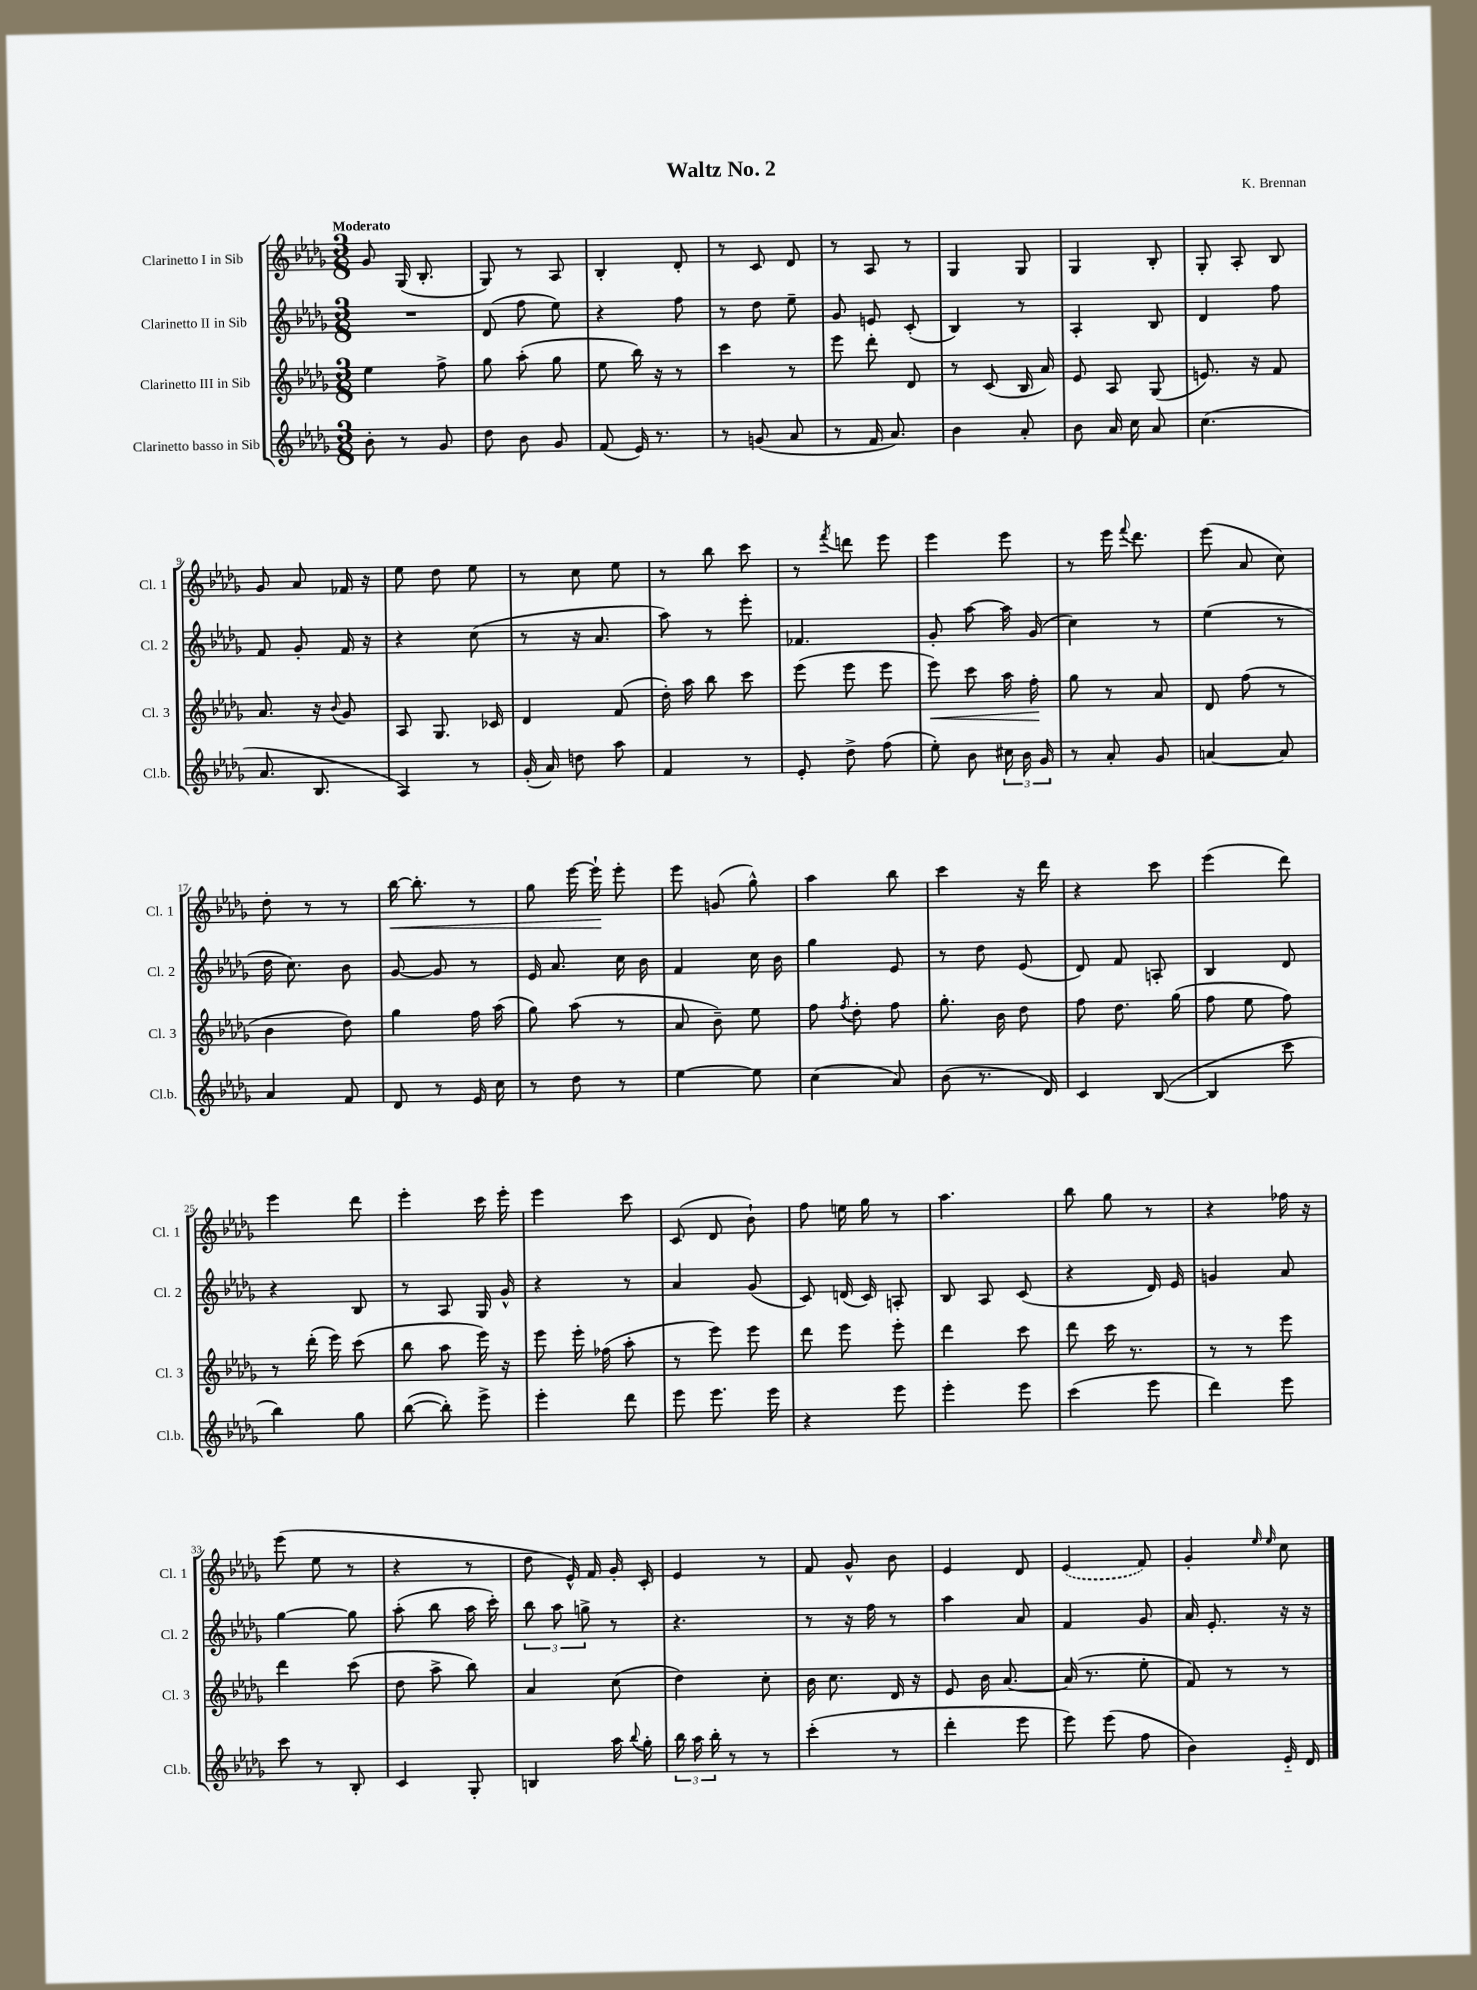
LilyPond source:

\header { title = "Waltz No. 2" composer = "K. Brennan" }
<<
\new StaffGroup <<
\new Staff = "s0" \with { instrumentName = "Clarinetto I in Sib" shortInstrumentName = "Cl. 1" } {
    \clef treble \key des \major \numericTimeSignature \time 3/8 \tempo "Moderato"
    \autoBeamOff ges'8 ges16( bes8.-. |
    ges8) r8 aes8 |
    bes4-. des'8-. |
    r8 c'8 des'8 |
    r8 aes8 r8 |
    ges4 ges8 |
    ges4 bes8-. |
    ges8-. aes8-. bes8 |
    ges'8 aes'8 fes'16 r16 |
    ees''8 des''8 ees''8 |
    r8 c''8 ees''8 |
    r8 bes''8 c'''8 |
    r8 \acciaccatura { f'''8 } d'''8 ees'''8 |
    ees'''4 ees'''8 |
    r8 ees'''16 \appoggiatura { f'''8 } des'''8. |
    ees'''8( aes'8 c''8) |
    des''8-. r8 r8 |
    bes''16~\< bes''8.-. r8 |
    ges''8 ees'''16~ ees'''16-!\! ees'''8-. |
    ees'''8 g'8( ges''8-^) |
    aes''4 bes''8 |
    c'''4 r16 des'''16 |
    r4 c'''8 |
    ees'''4( des'''8) |
    ees'''4 des'''8 |
    ees'''4-. c'''16 ees'''16-. |
    ees'''4 c'''8 |
    c'8( des'8 bes'8-!) |
    f''8 e''16 ges''16 r8 |
    aes''4. |
    bes''8 ges''8 r8 |
    r4 fes''16 r16 |
    ees'''8( ees''8 r8 |
    r4 r8 |
    des''8 ees'16-^) f'16 ges'16-. c'16-. |
    ees'4 r8 |
    f'8 ges'8-^ bes'8 |
    ees'4 des'8 |
    \once \slurDashed ees'4( f'8) |
    ges'4-. \grace { ees''16 ees''16 } c''8 \bar "|." |
}
\new Staff = "s1" \with { instrumentName = "Clarinetto II in Sib" shortInstrumentName = "Cl. 2" } {
    \clef treble \key des \major \numericTimeSignature \time 3/8
    \autoBeamOff R4. |
    des'8( f''8 ees''8) |
    r4 f''8 |
    r8 des''8 ees''8-- |
    ges'8 e'8 c'8-.( |
    bes4) r8 |
    aes4-. bes8 |
    des'4 f''8 |
    f'8 ges'8-. f'16 r16 |
    r4 c''8( |
    r8 r16 aes'8. |
    aes''8) r8 ees'''8-. |
    fes'4. |
    ges'8-. aes''8~ aes''16 ges'16( |
    c''4) r8 |
    ees''4( r8 |
    des''16 c''8.) bes'8 |
    ges'8~ ges'8 r8 |
    ees'16 aes'8. c''16 bes'16 |
    f'4 c''16 bes'16 |
    ges''4 ees'8 |
    r8 des''8 ees'8( |
    des'8) f'8 a8-. |
    bes4 des'8 |
    r4 bes8 |
    r8 aes8 ges16 ges'16-^ |
    r4 r8 |
    aes'4 ges'8( |
    c'8) d'16( c'16) a8-. |
    bes8 aes8 c'8( |
    r4 des'16) ees'16 |
    g'4 aes'8 |
    ges''4~ ges''8 |
    aes''8-.( bes''8 aes''16 c'''16-.) |
    \tuplet 3/2 { bes''8 aes''8 g''8-> } r8 |
    r4. |
    r8 r16 f''16 r8 |
    aes''4 aes'8 |
    f'4 ges'8 |
    aes'16 ees'8.-. r16 r16 \bar "|." |
}
\new Staff = "s2" \with { instrumentName = "Clarinetto III in Sib" shortInstrumentName = "Cl. 3" } {
    \clef treble \key des \major \numericTimeSignature \time 3/8
    \autoBeamOff ees''4 f''8-> |
    ges''8 aes''8-.( ges''8 |
    ees''8 bes''16) r16 r8 |
    c'''4 r8 |
    ees'''8 des'''8-. des'8 |
    r8 c'8( bes16 aes'16) |
    ees'8 aes8 ges8( |
    e'8.) r16 f'8 |
    aes'8. r16 \appoggiatura { bes'8 } ges'8 |
    aes8 ges8. ces'16 |
    des'4 f'8( |
    des''16-.) aes''16 bes''8 c'''8 |
    ees'''8( ees'''8 ees'''8 |
    ees'''8\<) c'''8 aes''16 f''16-.\! |
    ges''8 r8 aes'8 |
    des'8 f''8( r8 |
    bes'4 des''8) |
    ges''4 f''16 aes''16( |
    ges''8) aes''8( r8 |
    aes'8 bes'8--) ees''8 |
    f''8 \acciaccatura { f''8 } des''8-. f''8 |
    ges''8.-. bes'16 des''8 |
    f''8 des''8. ges''16( |
    f''8 ees''8 f''8) |
    r8 des'''16-.( ees'''16) c'''8( |
    bes''8 aes''8 ees'''16) r16 |
    ees'''8 ees'''16-. fes''16( aes''8-. |
    r8 ees'''8) ees'''8 |
    des'''8 ees'''8 ees'''8-. |
    des'''4 c'''8 |
    des'''8 c'''16 r8. |
    r8 r8 ees'''8 |
    des'''4 c'''8( |
    des''8 aes''8-> bes''8) |
    aes'4 c''8( |
    des''4) c''8-. |
    bes'16 c''8. des'16 r16 |
    ees'8 bes'16 aes'8.~ |
    aes'16( r8. ees''8-. |
    f'8) r8 r8 \bar "|." |
}
\new Staff = "s3" \with { instrumentName = "Clarinetto basso in Sib" shortInstrumentName = "Cl.b." } {
    \clef treble \key des \major \numericTimeSignature \time 3/8
    \autoBeamOff bes'8-. r8 ges'8 |
    des''8 bes'8 ges'8 |
    f'8( ees'16) r8. |
    r8 g'8( aes'8 |
    r8 f'16 aes'8.) |
    bes'4 aes'8-. |
    bes'8 aes'16 c''16 aes'8 |
    c''4.( |
    aes'8. bes8. |
    aes4) r8 |
    ges'16-.( aes'16) d''8 aes''8 |
    f'4 r8 |
    ees'8-. des''8-> f''8( |
    ees''8-.) bes'8 \tuplet 3/2 { cis''16 bes'16 ges'16 } |
    r8 aes'8-. ges'8 |
    a'4~ a'8 |
    aes'4 f'8 |
    des'8 r8 ees'16 c''16 |
    r8 des''8 r8 |
    ees''4~ ees''8 |
    c''4( aes'8) |
    bes'8( r8. des'16) |
    c'4 bes8~( |
    bes4 c'''8 |
    bes''4) ges''8 |
    bes''8~( bes''8-.) ees'''8-> |
    ees'''4-. des'''8 |
    ees'''8 ees'''8. ees'''16 |
    r4 ees'''8 |
    ees'''4-. ees'''8 |
    c'''4( ees'''8 |
    des'''4) ees'''8 |
    c'''8 r8 bes8-. |
    c'4 ges8-. |
    b4 aes''16 \appoggiatura { bes''8 } ges''16-. |
    \tuplet 3/2 { bes''16 aes''16 bes''16-. } r8 r8 |
    c'''4-.( r8 |
    des'''4-. ees'''8 |
    ees'''8) ees'''8( f''8 |
    bes'4) ees'16-_ des'16 \bar "|." |
}
>>
>>
